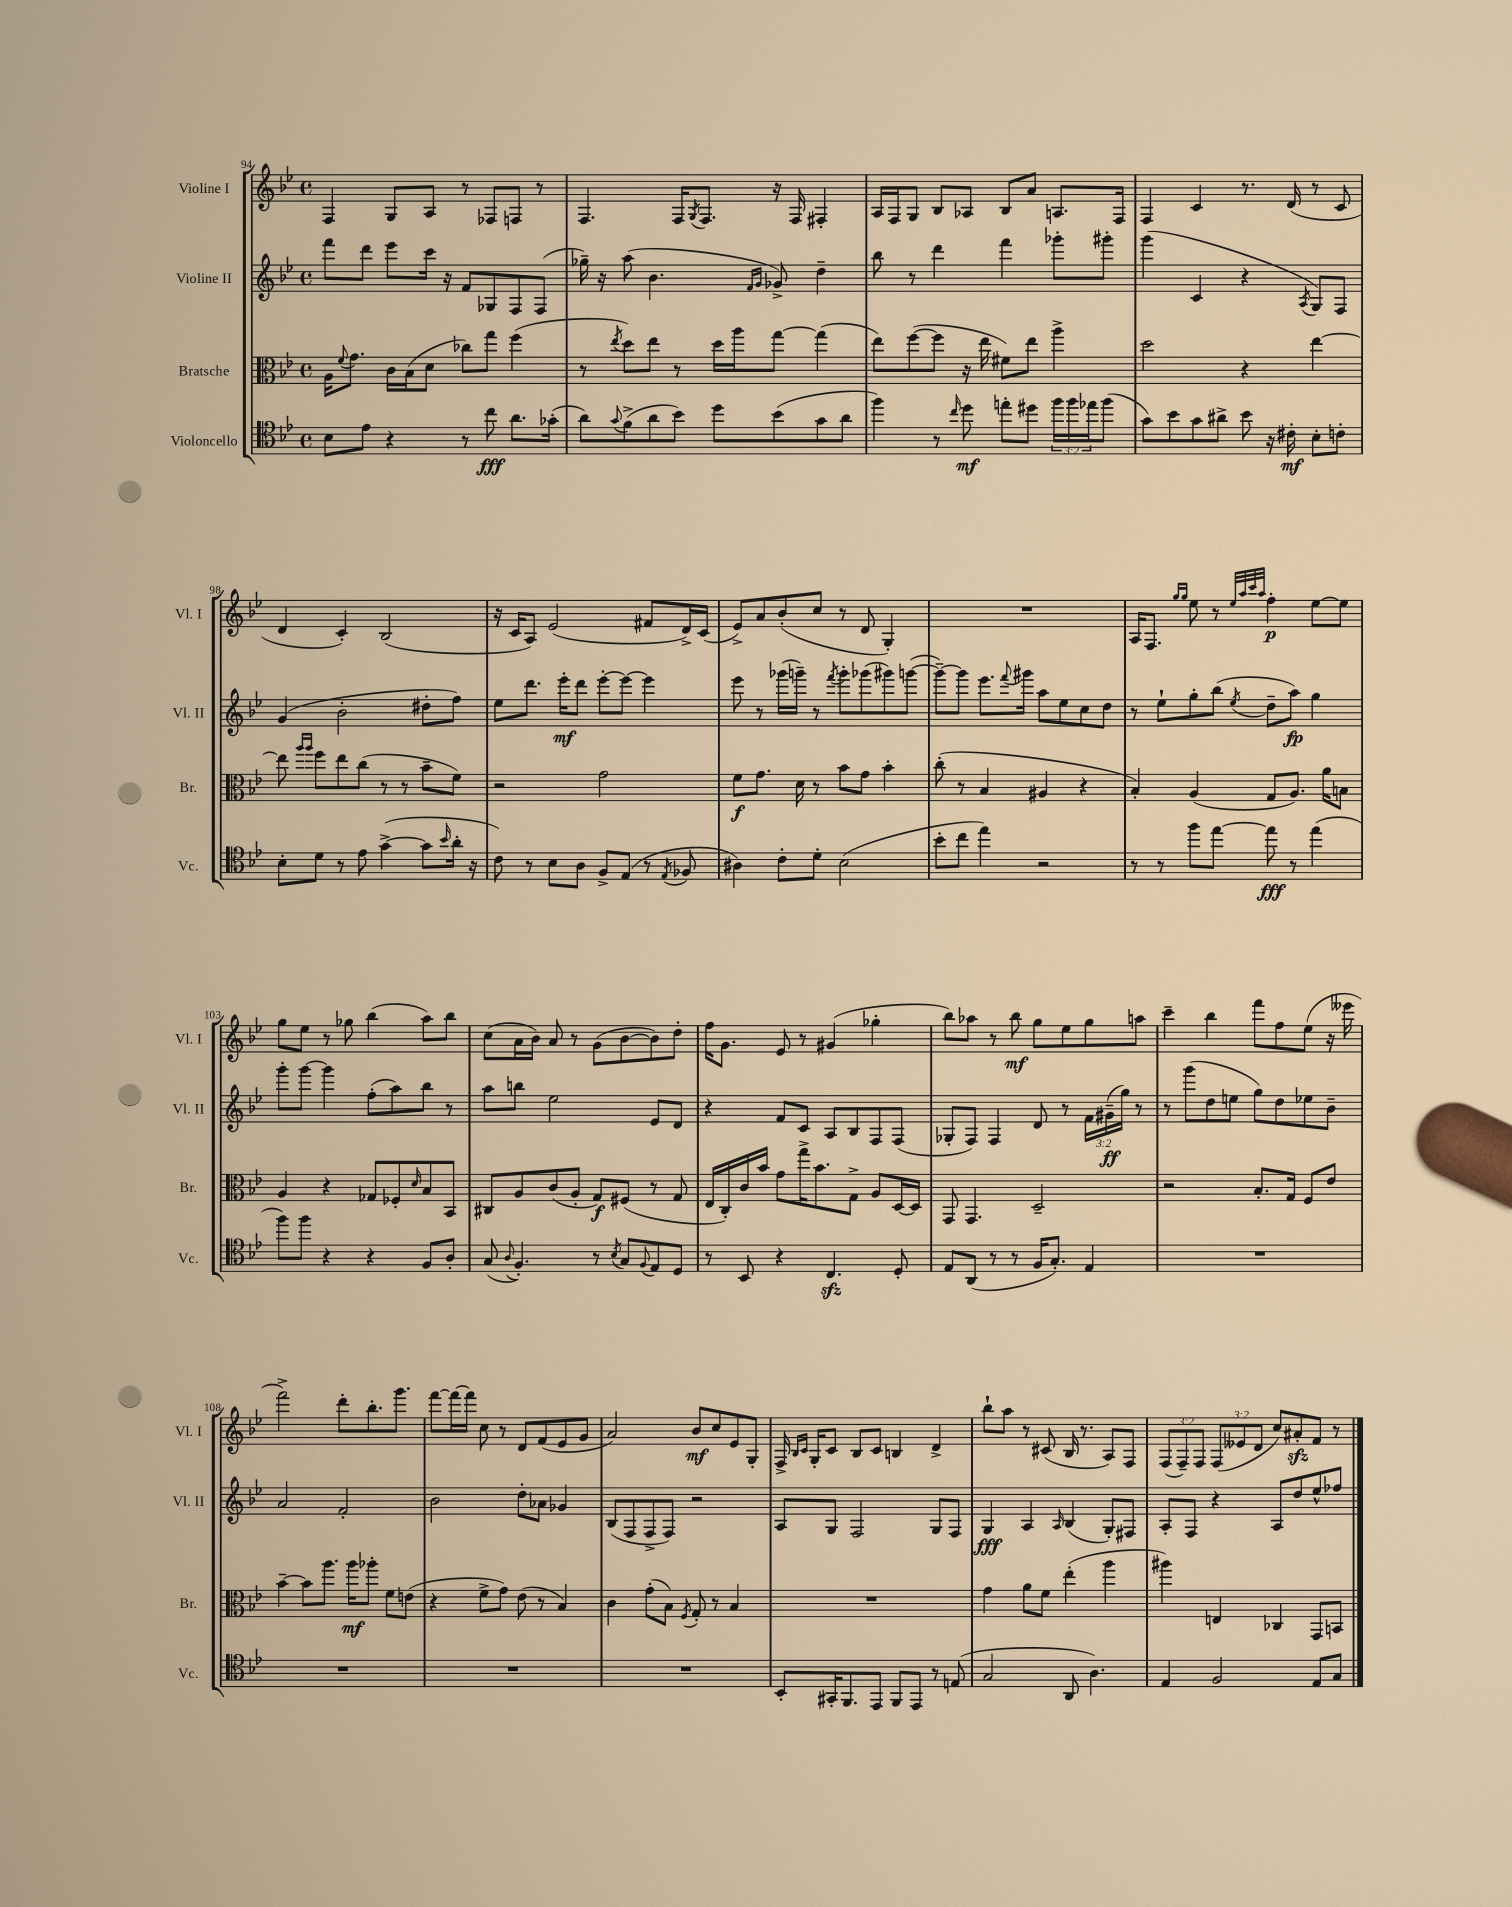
<<
\new StaffGroup <<
\new Staff = "s0" \with { instrumentName = "Violine I" shortInstrumentName = "Vl. I" } {
    \clef treble \key bes \major \defaultTimeSignature \time 4/4 \override Staff.TupletNumber.text = #tuplet-number::calc-fraction-text
    f4 g8 a8 r8 fes8 f8 r8 |
    f4. f16 \acciaccatura { g8 } f8. r16 f16 fis4-. |
    a16 f16 g8 bes8 aes8 bes8 a'8 a8. f16 |
    f4 c'4 r8. d'16( r8 c'8 |
    d'4 c'4-.) bes2( |
    r16 c'16 a8) ees'2( fis'8 d'16->) c'16( |
    ees'8->) a'8 bes'8-.( c''8 r8 d'8 g4-.) |
    R1 |
    a16 f8. \grace { g''16 g''16 } ees''8 r8 \grace { ees''32 a''32 c'''32 a''32 } f''4-.\p ees''8~ ees''8 |
    g''8 ees''8 r8 ges''8 bes''4( a''8) bes''8 |
    c''8( a'16 bes'16) a'8 r8 g'8( bes'8~ bes'8) d''8-. |
    f''16 g'8. ees'8 r8 gis'4( ges''4-. |
    bes''8) aes''8 r8 bes''8\mf g''8 ees''8 g''8 a''8 |
    c'''4-- bes''4 f'''8 f''8 ees''8( r16 eeses'''16 |
    f'''2->) d'''8-. bes''8.-. g'''8. |
    f'''8~ f'''16~ f'''16 c''8 r8 d'8 f'8( ees'8 g'8 |
    a'2) bes'8\mf c''8 ees'8 g8-. |
    f16-> \grace { bes16 c'16 } g16-. c'8 bes8 c'8 b4 d'4-> |
    bes''8-! a''8 r8 cis'8( bes16 r8. a8) f8 |
    \tuplet 3/2 { f8( f8--) f8 } \tuplet 3/2 { f8( eeses'8 d'8 } c''8) ais'8-.\sfz f'8 r8 \bar "|." |
}
\new Staff = "s1" \with { instrumentName = "Violine II" shortInstrumentName = "Vl. II" } {
    \clef treble \key bes \major \defaultTimeSignature \time 4/4 \override Staff.TupletNumber.text = #tuplet-number::calc-fraction-text
    f'''8 d'''8 ees'''8 c'''16 r16 f'8 ges8 f8 f8( |
    ges''16--) r16 a''8( bes'4. \grace { f'16 g'16 } ges'8->) d''4-- |
    bes''8 r8 d'''4 f'''4 ges'''8-. gis'''8-. |
    g'''4( c'4 r4 \acciaccatura { a8 } g8) f8 |
    g'4( bes'2-. dis''8-. f''8) |
    ees''8 d'''8. ees'''16-.\mf d'''8 ees'''8~-. ees'''8~ ees'''4 |
    ees'''8 r8 ges'''16( g'''16--) r8 \acciaccatura { f'''8 } g'''8-. ges'''8( gis'''8) g'''8~( |
    g'''8~--) g'''8 ees'''8. \appoggiatura { f'''8 } gis'''16 a''8 ees''8 c''8 d''8 |
    r8 ees''8-! g''8-. bes''8( \acciaccatura { ees''8 } d''8-- a''8\fp) g''4 |
    g'''8-. g'''8~ g'''4 f''8-.( a''8) bes''8 r8 |
    a''8 b''8 ees''2 ees'8 d'8 |
    r4 f'8 c'8 a8 bes8 f8 f8( |
    ges8-. f8) f4 d'8 r8 \tuplet 3/2 { f'16 gis'16--\ff( g''16) } r8 |
    r8 g'''8( d''8 e''8 g''8) d''8 ees''8 bes'8-- |
    a'2 f'2-. |
    bes'2 d''8-. aes'8 ges'4 |
    bes8( f8 f8-> f8) r2 |
    a8 g8 f2 g8 f8 |
    g4\fff a4 \grace { a16 } bes4( g8-.) fis8 |
    a8-. f8 r4 a8 d''8 ees''8-^ fes''8 \bar "|." |
}
\new Staff = "s2" \with { instrumentName = "Bratsche" shortInstrumentName = "Br." } {
    \clef alto \key bes \major \defaultTimeSignature \time 4/4
    a16 \appoggiatura { f'8 } g'8. c'16 bes16( d'8 ces''8) g''8 f''4( |
    r8 \acciaccatura { ees''8 } d''8) ees''8 r8 d''16 a''16 g''8~ g''4( |
    ees''8) f''8~( f''8 r16 ees''16 fis'8) ees''8 a''4-> |
    d''2 r4 ees''4~ |
    ees''8 \grace { a''16 a''16 } f''8 ees''8 c''8( r8 r8 bes'8-- f'8) |
    r2 g'2 |
    f'8\f g'8. d'16 r8 bes'8 g'8 bes'4-. |
    c''8-.( r8 bes4 ais4 r4 |
    bes4-.) a4( g8 a8.) a'16 b8 |
    a4 r4 ges8 fes8-. \grace { d'16 } bes8 bes,8 |
    cis8 a8 c'8( a8-. g8\f) fis8( r8 g8 |
    ees16 c16-.) c'16 bes'16 g'8 g''16-> bes'8. g8-> a8 d16~ d16 |
    g,8 g,4. d2-- |
    r2 bes8.-. g16 f8 ees'8 |
    bes'4~-- bes'8 a''8. a''16\mf aes''8-. f'8 e'8( |
    r4 f'8-> g'8) ees'8( r8 bes4) |
    c'4 g'8-.( bes8) \acciaccatura { f8 } g8-. r8 bes4 |
    R1 |
    g'4 a'8 f'8 ees''4-.( a''4 |
    ais''4) e4 ces4 g,8 b,8 \bar "|." |
}
\new Staff = "s3" \with { instrumentName = "Violoncello" shortInstrumentName = "Vc." } {
    \clef tenor \key bes \major \defaultTimeSignature \time 4/4 \override Staff.TupletNumber.text = #tuplet-number::calc-fraction-text
    bes8 ees'8 r4 r8 c''8\fff a'8. ges'16-.( |
    a'8) \appoggiatura { g'8 } f'8->( a'8 bes'8) d''8 bes'8( g'8 a'8 |
    f''4) r8 \grace { c''16 } d''8\mf e''8-. dis''8 \tuplet 3/2 { f''16 f''16 ees''16 } f''8( |
    g'8) bes'8 g'8 ais'8-> bes'8 r16 cis'16-.\mf bes8-. c'8-. |
    bes8-. d'8 r8 ees'8 g'4~->( g'8 \grace { bes'16 } a'16-. r16 |
    c'8) r8 bes8 a8 f8-> ees8( r8 \acciaccatura { ees8 } fes8 |
    ais4) c'8-. d'8-. bes2( |
    bes'8-. c''8 ees''4) r2 |
    r8 r8 f''8 ees''8~ ees''8\fff r8 ees''4( |
    f''8) f''8 r4 r4 f8 a8-. |
    g8( \appoggiatura { a8 } f4.-.) r8 \acciaccatura { bes8 } g8 \appoggiatura { f8 } ees8 d8 |
    r8 bes,8 r4 c4.\sfz d8-. |
    ees8 a,8( r8 r8 f16 g8.-.) ees4 |
    R1 |
    R1 |
    R1 |
    R1 |
    bes,8-. gis,16-. f,8. ees,8 f,8 ees,8 r8 e8( |
    g2 a,8 a4.) |
    ees4 f2 ees8 g8 \bar "|." |
}
>>
>>
\layout { \context { \Score currentBarNumber = #94 } }
